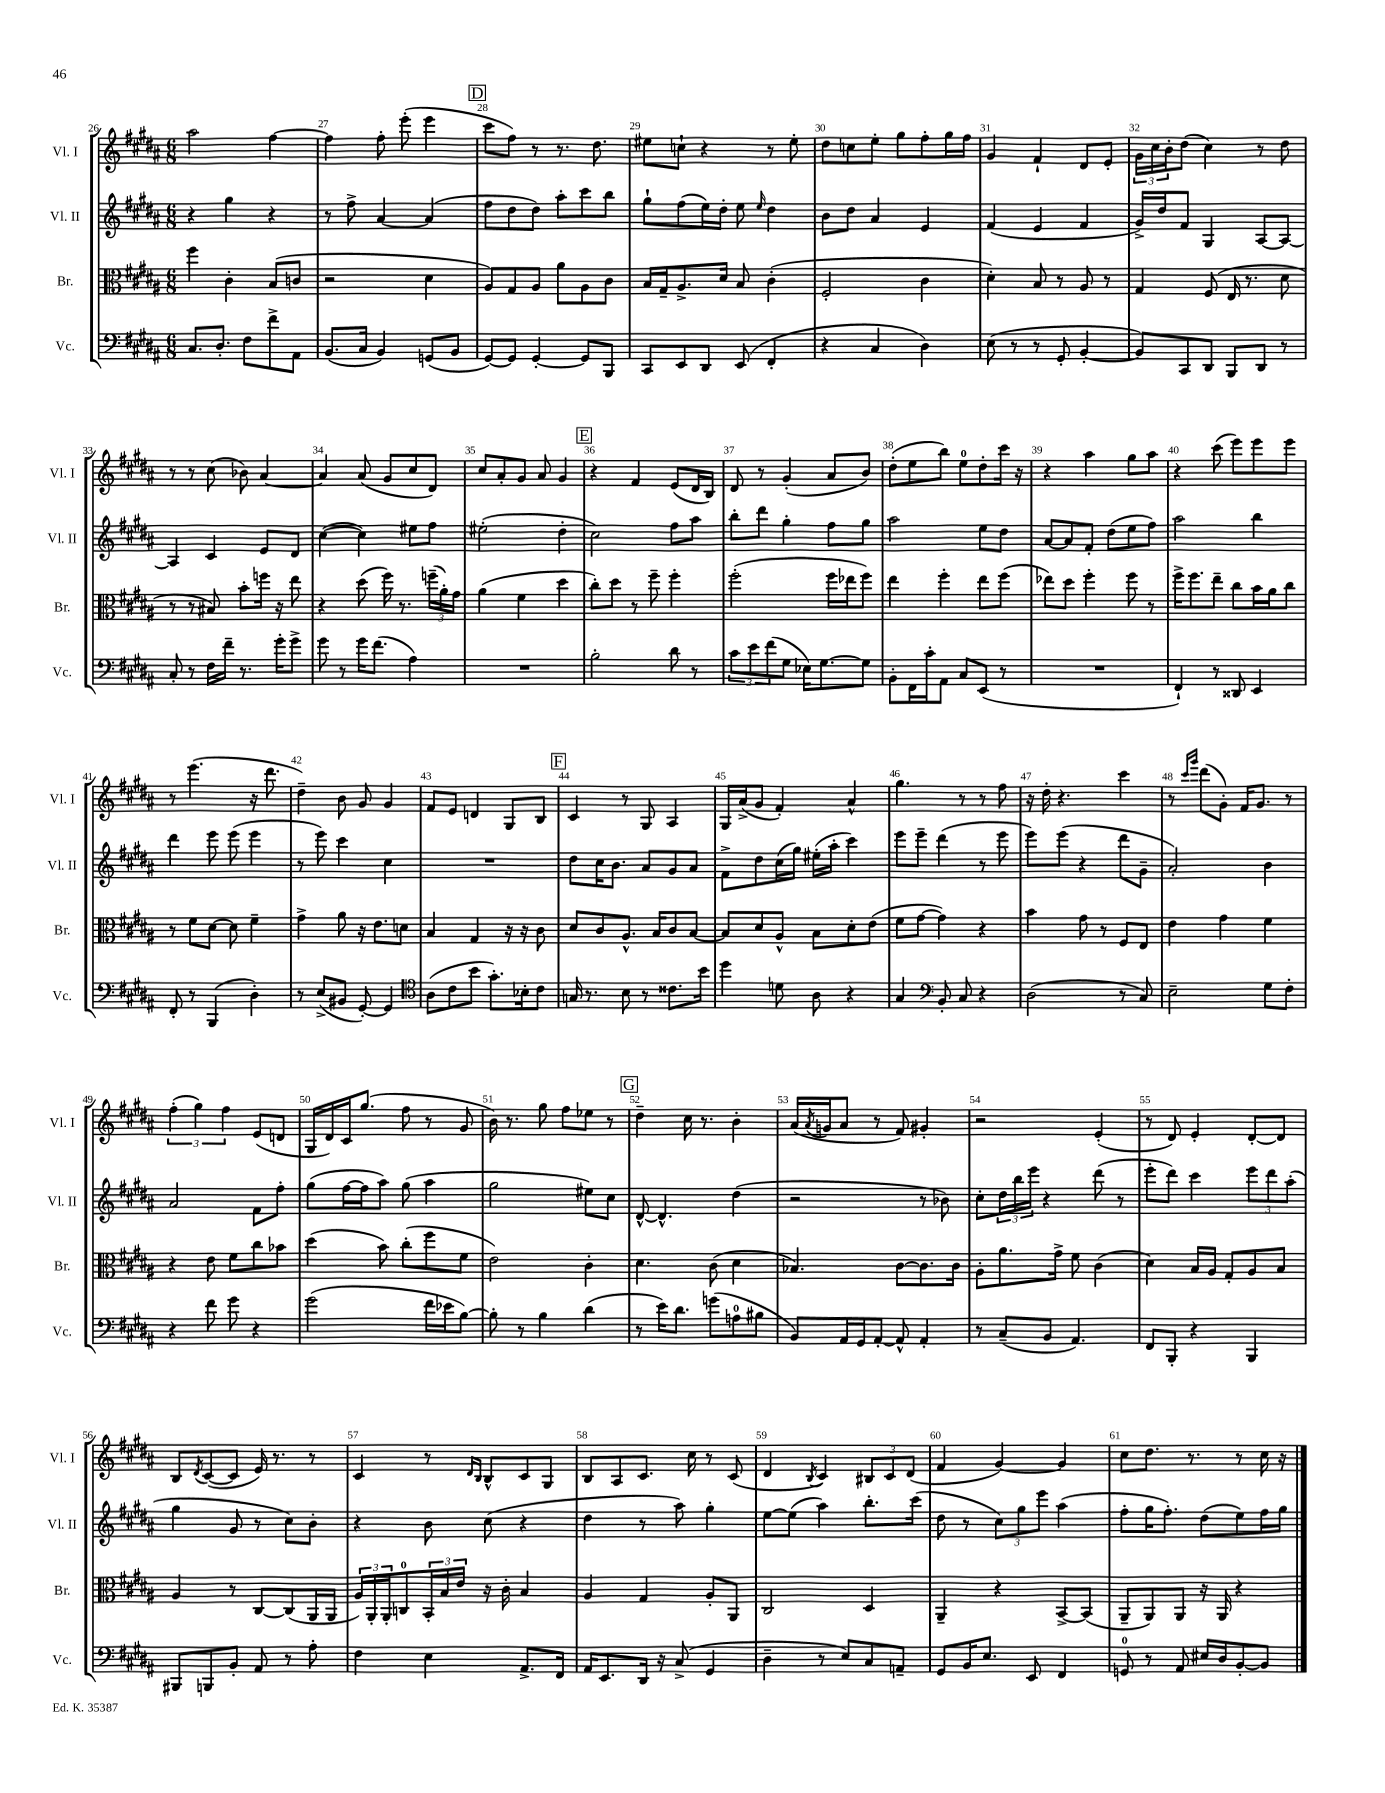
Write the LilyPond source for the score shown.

<<
\new StaffGroup <<
\new Staff = "s0" \with { instrumentName = "Vl. I" shortInstrumentName = "Vl. I" } {
    \clef treble \key b \major \numericTimeSignature \time 6/8
    ais''2 fis''4~ |
    fis''4 fis''8-. e'''8-.( e'''4 |
    \mark \markup { \box "D" } cis'''8 fis''8) r8 r8. dis''8. |
    eis''8 c''8-! r4 r8 eis''8-. |
    dis''8 c''8 e''8-. gis''8 fis''8-. gis''16 fis''16 |
    gis'4 fis'4-! dis'8 e'8-. |
    \tuplet 3/2 { gis'16 cis''16 b'16-. } dis''8( cis''4) r8 dis''8 |
    r8 r8 cis''8( bes'8) ais'4~ |
    ais'4 ais'8( gis'8 cis''8 dis'8) |
    cis''8 ais'8-. gis'8 ais'8 gis'4 |
    \mark \markup { \box "E" } r4 fis'4 e'8( dis'16 b16) |
    dis'8 r8 gis'4-.( ais'8 b'8) |
    dis''8-.( e''8 b''8) e''8-0 dis''8-. cis'''16 r16 |
    r4 ais''4 gis''8 ais''8 |
    r4 cis'''8( e'''8) e'''8 e'''8 |
    r8 e'''4.( r16 dis'''8. |
    dis''4--) b'8 gis'8 gis'4 |
    fis'8 e'8 d'4 gis8 b8 |
    \mark \markup { \box "F" } cis'4 r8 gis8 ais4 |
    gis16 ais'16->( gis'8 fis'4-.) ais'4-^ |
    gis''4. r8 r8 fis''8 |
    r16 dis''16-. r4. cis'''4 |
    r8 \grace { cis'''16 gis'''16 } dis'''8( gis'8-.) fis'16 gis'8. r8 |
    \tuplet 3/2 { fis''4-.( gis''4) fis''4 } e'8( d'8 |
    gis16 dis'16) cis'16 gis''8.( fis''8 r8 gis'8 |
    b'16) r8. gis''8 fis''8 ees''8 r8 |
    \mark \markup { \box "G" } dis''4-- cis''16 r8. b'4-. |
    ais'16( \acciaccatura { ais'8 } g'16 ais'8 r8 fis'8) gis'4-. |
    r2 e'4-.( |
    r8 dis'8) e'4-. dis'8~-. dis'8 |
    b8 \acciaccatura { dis'8 } cis'8~( cis'8 e'16) r8. r8 |
    cis'4 r8 \grace { dis'16 b16 } b8-^ cis'8 gis8 |
    b8 ais8 cis'8. cis''16 r8 cis'8( |
    dis'4 \acciaccatura { b8 } cis'4) \tuplet 3/2 { bis8 cis'8 dis'8( } |
    fis'4 gis'4~) gis'4 |
    cis''8 dis''8. r8. r8 cis''16 r16 \bar "|." |
}
\new Staff = "s1" \with { instrumentName = "Vl. II" shortInstrumentName = "Vl. II" } {
    \clef treble \key b \major \numericTimeSignature \time 6/8
    r4 gis''4 r4 |
    r8 fis''8-> ais'4~ ais'4( |
    \mark \markup { \box "D" } fis''8 dis''8 dis''8) ais''8-. cis'''8 b''8 |
    gis''8-! fis''8( e''16) dis''16-. e''8 \grace { e''16 } dis''4 |
    b'8 dis''8 ais'4 e'4 |
    fis'4( e'4 fis'4 |
    gis'16->) dis''16 fis'8 gis4 ais8~ ais8~ |
    ais4 cis'4 e'8 dis'8 |
    cis''4~( cis''4) eis''8 fis''8 |
    eis''2-.( dis''4-. |
    \mark \markup { \box "E" } cis''2) fis''8 ais''8 |
    b''8-. dis'''8 gis''4-. fis''8 gis''8 |
    ais''2 e''8 dis''8 |
    ais'8~ ais'8 fis'8-. dis''8( e''8 fis''8) |
    ais''2 b''4 |
    dis'''4 e'''8 e'''8( e'''4 |
    r8 e'''8) cis'''4 cis''4 |
    R2. |
    \mark \markup { \box "F" } dis''8 cis''16 b'8. ais'8 gis'8 ais'8 |
    fis'8-> dis''8 cis''16( gis''16) eis''16-.( ais''16-. cis'''4) |
    e'''8 e'''8-- dis'''4( r8 e'''8 |
    e'''8) e'''8( r4 dis'''8 gis'8-- |
    ais'2-.) b'4 |
    ais'2 fis'8 fis''8-. |
    gis''8( fis''16~ fis''16 ais''8) gis''8( ais''4 |
    gis''2 eis''8) cis''8 |
    \mark \markup { \box "G" } dis'8~-^ dis'4.-^ dis''4( |
    r2 r8 bes'8) |
    cis''8-. \tuplet 3/2 { dis''16 b''16 e'''16 } r4 dis'''8( r8 |
    e'''8-. dis'''8) cis'''4 \tuplet 3/2 { e'''8 dis'''8 ais''8-.( } |
    gis''4 gis'8 r8 cis''8) b'8-. |
    r4 b'8 cis''8( r4 |
    dis''4 r8 ais''8) gis''4-. |
    e''8~ e''8( ais''4) b''8.-. cis'''16( |
    dis''8 r8 \tuplet 3/2 { cis''8) gis''8 e'''8 } ais''4( |
    fis''8-. gis''16 fis''8.-.) dis''8( e''8) fis''16 gis''16 \bar "|." |
}
\new Staff = "s2" \with { instrumentName = "Br." shortInstrumentName = "Br." } {
    \clef alto \key b \major \numericTimeSignature \time 6/8
    fis''4 cis'4-. b8( c'8 |
    r2 dis'4 |
    \mark \markup { \box "D" } ais8) gis8 ais8 ais'8 ais8 cis'8 |
    b16 gis16-- ais8.-> dis'16 b8 cis'4-.( |
    fis2-. cis'4 |
    dis'4-.) b8 r8 ais8 r8 |
    gis4 fis8( e16 r8. dis'8 |
    r8 r8 bis8) b'8-. f''16 r16 e''8 |
    r4 dis''8( fis''16) r8. \tuplet 3/2 { f''16--( ais'16-.) gis'16 } |
    ais'4( fis'4 dis''4 |
    \mark \markup { \box "E" } cis''8-.) dis''8 r8 fis''8-- fis''4-. |
    fis''2-.( fis''16 ees''16 fis''8) |
    e''4 fis''4-. e''8 fis''8( |
    ees''8) dis''8 fis''4-. fis''8 r8 |
    fis''16-> fis''8. e''8-- cis''8 b'16 ais'16 cis''8 |
    r8 fis'8 dis'8~ dis'8 fis'4-- |
    gis'4-> ais'8 r16 e'8. d'8 |
    b4 gis4 r16 r16 cis'8 |
    \mark \markup { \box "F" } dis'8 cis'8 ais8.-^ b16 cis'8 b8~ |
    b8 dis'8 ais8-^ b8 dis'8-. e'8( |
    fis'8 gis'8~ gis'4) r4 |
    b'4 gis'8 r8 fis8 e8 |
    e'4 gis'4 fis'4 |
    r4 e'8 fis'8 cis''8 bes'8 |
    dis''4( b'8) cis''8-.( fis''8 fis'8 |
    e'2) cis'4-. |
    \mark \markup { \box "G" } dis'4. cis'8( dis'4 |
    bes4.) cis'8~ cis'8. cis'16 |
    ais8-. ais'8. gis'16-> fis'8 cis'4( |
    dis'4) b16 ais16 gis8-. ais8 b8 |
    ais4 r8 cis8~ cis8( ais,16 ais,16 |
    \tuplet 3/2 { ais16) ais,16-. ais,16-. } c8-0 \tuplet 3/2 { b,16-. b16 e'16 } r16 cis'16-. b4 |
    ais4 gis4 ais8-. ais,8 |
    cis2 dis4 |
    ais,4-- r4 b,8~-> b,8( |
    ais,8-- ais,8) ais,8 r16 ais,16 r4 \bar "|." |
}
\new Staff = "s3" \with { instrumentName = "Vc." shortInstrumentName = "Vc." } {
    \clef bass \key b \major \numericTimeSignature \time 6/8
    cis8. dis8.-. fis8 fis'8-> ais,8 |
    b,8.( cis16 b,4) g,8( b,8 |
    \mark \markup { \box "D" } gis,8~) gis,8 gis,4~-. gis,8 b,,8 |
    cis,8 e,8 dis,8 e,8( fis,4-. |
    r4 cis4 dis4) |
    e8( r8 r8 gis,8-. b,4~-. |
    b,8) cis,8 dis,8 b,,8 dis,8 r8 |
    cis8-. r8 fis16 fis'16-- r8. gis'16-. gis'8-> |
    gis'8 r8 gis'16 fis'8.( ais4) |
    R2. |
    \mark \markup { \box "E" } b2-. dis'8 r8 |
    \tuplet 3/2 { cis'8 e'8 fis'8( } gis8 ees16) gis8.~ gis8 |
    b,8-. fis,16 cis'16-. ais,8 cis8 e,8( r8 |
    R2. |
    fis,4-!) r8 disis,8 e,4 |
    fis,8-. r8 b,,4( dis4-.) |
    r8 e8->( bis,8 gis,8~-.) gis,4 |
    \clef tenor ais8( cis'8 b'8 gis'8.-.) bes16-. cis'8 |
    \mark \markup { \box "F" } g16 r8. b8 r8 cisis'8. b'16 |
    dis''4 d'8 ais8 r4 |
    gis4 \clef bass b,8-. cis8 r4 |
    dis2( r8 cis8) |
    e2-- gis8 fis8-. |
    r4 fis'8 gis'8 r4 |
    gis'2( fis'16 ees'16 b8~) |
    b8-. r8 b4 dis'4( |
    \mark \markup { \box "G" } r8 e'16) dis'8. g'8( a8-0 bis8 |
    b,8) ais,16 gis,16 ais,8~-. ais,8-^ ais,4-. |
    r8 cis8--( b,8 ais,4.) |
    fis,8 b,,8-. r4 b,,4 |
    bis,,8 b,,8 b,8-. ais,8 r8 ais8-. |
    fis4 e4 ais,8.-> fis,16 |
    ais,16 e,8. dis,16 r16 cis8->( gis,4 |
    dis4-- r8 e8) cis8 a,8-- |
    gis,8 b,16 e8. e,8 fis,4 |
    g,8-0 r8 ais,8 eis16 dis16 b,8~-. b,8 \bar "|." |
}
>>
>>
\layout { \context { \Score currentBarNumber = #26 \override BarNumber.break-visibility = ##(#f #t #t) barNumberVisibility = #all-bar-numbers-visible } }
